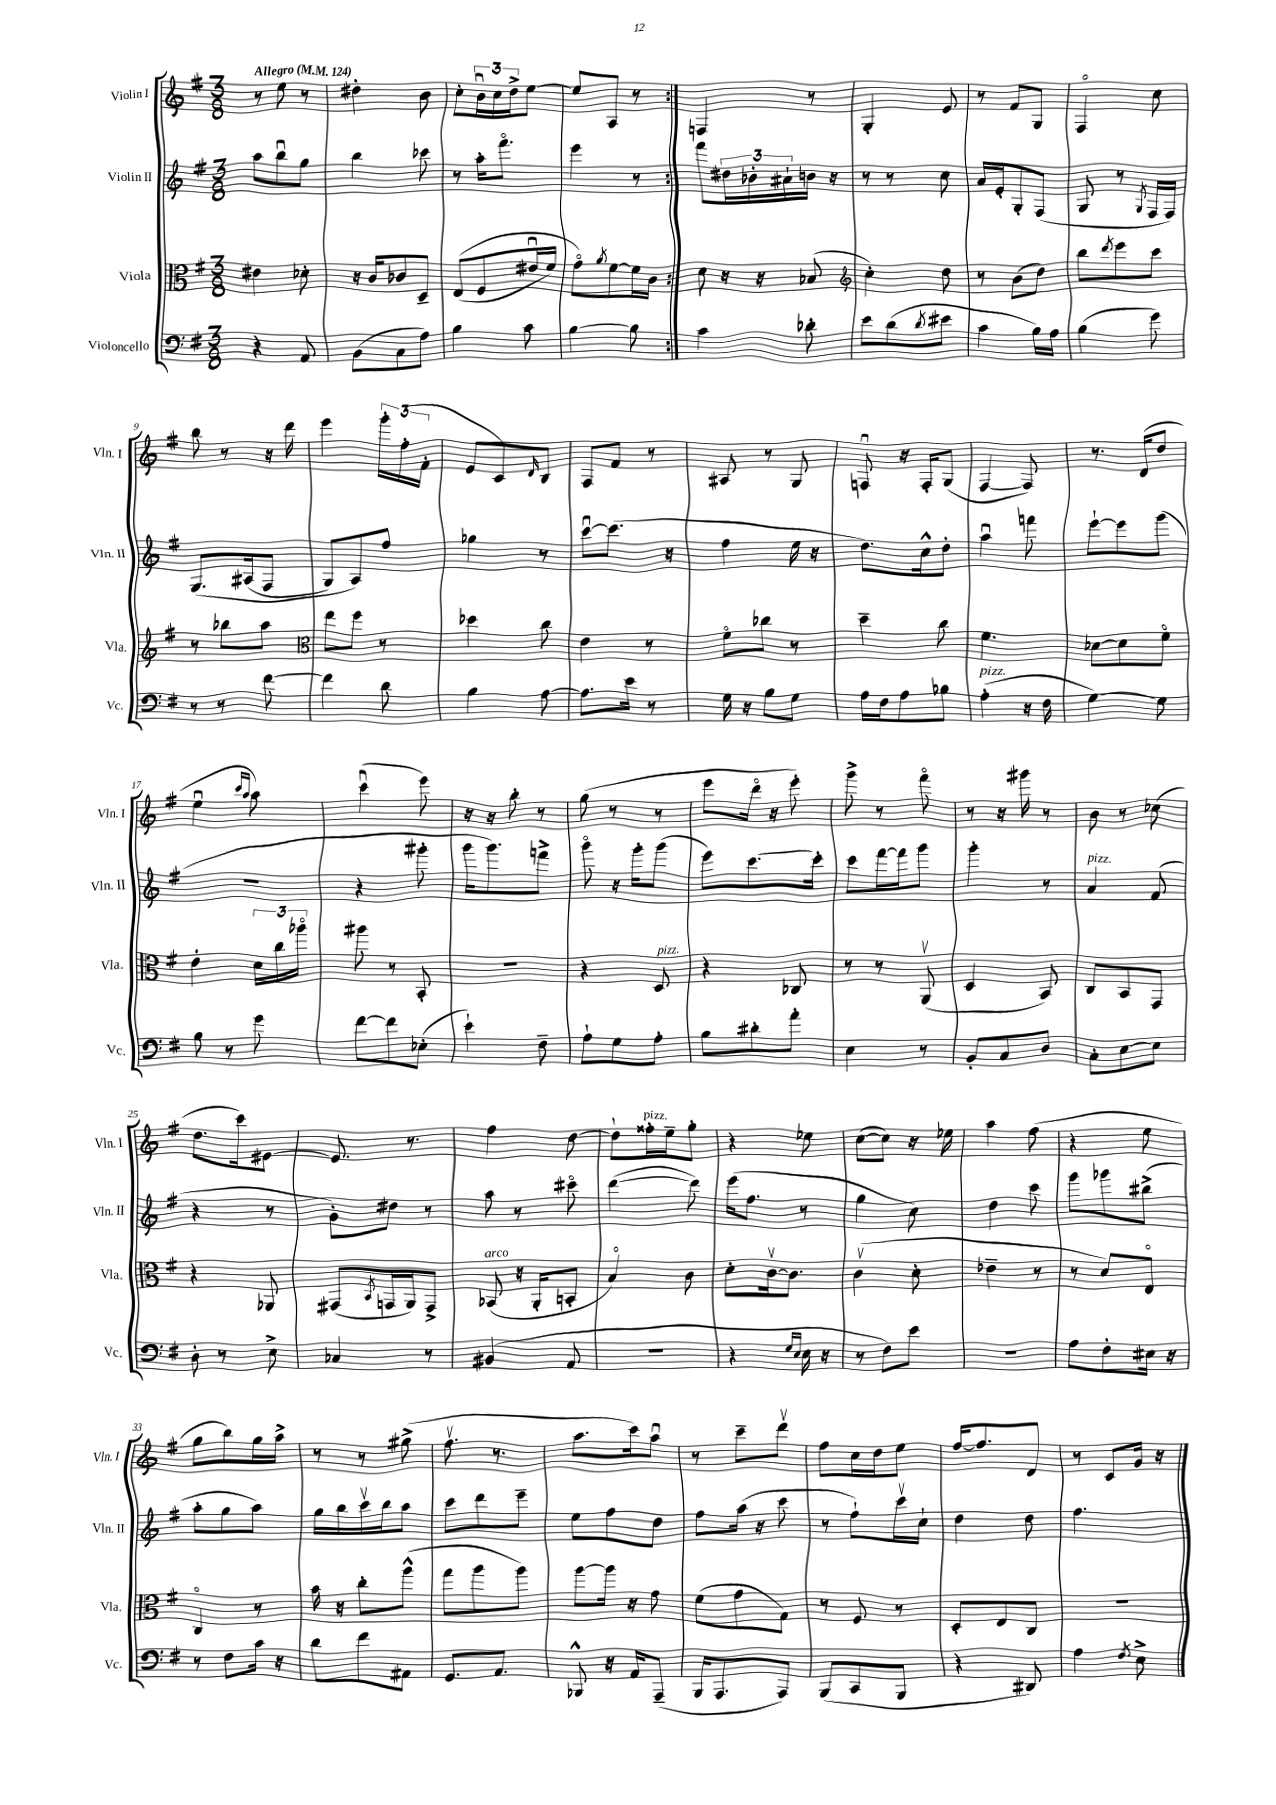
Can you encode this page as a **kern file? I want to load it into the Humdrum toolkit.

**kern	**kern	**kern	**kern
*part4	*part3	*part2	*part1
*staff4	*staff3	*staff2	*staff1
*I"Violoncello	*I"Viola	*I"Violin II	*I"Violin I
*I'Vc.	*I'Vla.	*I'Vln. II	*I'Vln. I
*clefF4	*clefC3	*clefG2	*clefG2
*k[f#]	*k[f#]	*k[f#]	*k[f#]
*M3/8	*M3/8	*M3/8	*M3/8
*MM124	*MM124	*MM124	*MM124
=1	=1	=1	=1
!	!	!	!LO:TX:a:B:t=Allegro
4r	4e#X\	8aa\L	8r
.	.	8bbu\	8ee\
8AA/	8d-X'\	8gg\J	8r
=2	=2	=2	=2
(8BB\L	16r	4bb\	4dd#X'\
.	16c/KL	.	.
8C\	8c-X/	.	.
8A\J)	8D~/J	8ccc-X\	8b\
=3	=3	=3	=3
4B\	((8E/L	8r	8cc'\L
.	8F#/	16aa'\KL	24bu\L
.	.	.	24cc\
.	.	8.fff#\J	.
.	.	.	24dd^\J
8c\	16e#Xu/L	.	[8ee\J
.	16f#/JJ)	.	.
=4	=4	=4	=4
[4B\	8g\L)	4eee\	8ee/L]
.	8qa/	.	.
.	[8f#\	.	8A/J
8B\]	16f#\L]	8r	8r
.	16c\JJ	.	.
=5:|!	=5:|!	=5:|!	=5:|!
4c\	8d\	8fff#\L	4Fn/
.	16r	24dd#X\L	.
.	.	24b-X'\	.
.	16r	.	.
.	.	24a#X`\	.
8d-X'\	(8B-X/	16bn\JJ	8r
.	.	16r	.
=6	=6	=6	=6
*	*clefG2	*	*
8e\L	4cc'\)	8r	4G'/
(8d\	.	8r	.
8qd/	.	.	.
8e#X\J	8dd\	8cc\	8e/
=7	=7	=7	=7
4c\	8r	16a/LL	8r
.	.	16e'/J	.
.	(8b\L	8G'/	8f#/L
16B\LL)	8dd\J)	(8F#/J	8G/J
16A\JJ	.	.	.
=8	=8	=8	=8
(4B\	8bb\L	8G/	4F#/
.	8qddd/	.	.
.	8eee\	8r	.
.	.	8qG/	.
8g\)	8ccc\J	16F#/LL	8cc\
.	.	16F#/JJ)	.
!!LO:LB:g=z
=9	=9	=9	=9
8r	8r	(8.G/L	8bb\
8r	8bb-X\L	.	8r
.	.	(16A#X/k	.
[8f#\	8aa\J	8F#/J	16r
.	.	.	16ddd\
=10	=10	=10	=10
*	*clefC3	*	*
4f#\]	8ee\L	8G/L)	4eee\
.	8ff#\J	8A/)	.
8d\	8r	8ff#/J	24ggg'\LL
.	.	.	(24ff#'\
.	.	.	24f#'\JJ
=11	=11	=11	=11
4B\	4dd-X\	4gg-X\	8e/L
.	.	.	8c/)
.	.	.	16qqd/
[8A\	8cc\	8r	8B/J
=12	=12	=12	=12
8.A\L]	4e\	[8cccu\L	8F#/L
.	.	(8.ccc\J]	8f#/J
16e\Jk	.	.	.
8r	8r	.	8r
.	.	16r	.
=13	=13	=13	=13
16G\	8f#\L	4ff#\	8A#X/
16r	.	.	.
8B\L	8cc-X\J	.	8r
8G\J	8r	16ee\	8G/
.	.	16r	.
=14	=14	=14	=14
16A\LL	4dd~\	8.dd\L)	8Fnu/
16F#\J	.	.	.
8A\	.	.	16r
.	.	16cc^^\k	16F'/KL
8B-X\J	8cc\	8dd'\J	(8G/J
=15	=15	=15	=15
!LO:TX:a:i:t=pizz.	!	!	!
(4A'\	4.f#\	4aau\	[4F#/
16r	.	8fffn\	8F#/])
16F#\	.	.	.
=16	=16	=16	=16
[4G\)	[8d-X\L	[8eee`\L	8.r
.	8d-\]	8eee\]	.
.	.	.	(16d/KL
8G\]	8f#\J	(8ggg\J	8dd/J
!!LO:LB:g=z
=17	=17	=17	=17
8B\	4e'\	4.r	4eeu\
8r	.	.	.
.	.	.	16qqccc/LL
.	.	.	16qqaa/JJ
8g\	24d\LL	.	8aa\)
.	24cc\	.	.
.	24aa-X\JJ	.	.
=18	=18	=18	=18
[8f#\L	8aa#X\	4r	(4cccu\
8f#\]	8r	.	.
(8E-X'\J	8BB'/	8ggg#X'\	8eee\)
=19	=19	=19	=19
4e`\)	4.r	16ggg\KL	16r
.	.	8.ggg\)	16r
.	.	.	8bb'\
8F#~\	.	8fffn^\J	8r
=20	=20	=20	=20
8A`\L	4r	8ggg\	(8gg\
8G\	.	16r	8r
.	.	16ggg'\KL	.
!	!LO:TX:a:i:t=pizz.	!	!
8A'\J	8D/	(8ggg\J	8r
=21	=21	=21	=21
8B\L	4r	8eee\L)	8eee\L
8d#X'\	.	[8.ccc\	16ddd\Jk
.	.	.	16r
8a'\J	8C-X/	.	8eee'\)
.	.	16ccc'\Jk]	.
=22	=22	=22	=22
4E\	8r	8ccc\L	8ggg^\
.	8r	[16fff#\L	8r
.	.	16fff#\J]	.
8r	(8AAv/	8ggg\J	8fff#\
=23	=23	=23	=23
8BB'/L	4D/	4ggg'\	8r
8C/	.	.	16r
.	.	.	16ggg#X\
8D/J	8BB/)	8r	8r
=24	=24	=24	=24
!	!	!LO:TX:a:i:t=pizz.	!
8C'\L	8C/L	4a/	8b\
[8E\	8BB/	.	8r
8E\J]	8GG/J	(8f#/	(8cc-X\
!!LO:LB:g=z
=25	=25	=25	=25
8D'\	4r	4r	8.dd\L
8r	.	.	.
.	.	.	16ccc\k)
8E^\	8AA-X/	8r	[8e#X\J
=26	=26	=26	=26
4C-X/	(8GG#X/L	8g'\L)	8.e#/]
.	8qBB/	.	.
.	16GGn/L	8dd#X\J	.
.	16AA/J)	.	8.r
8r	8GG^/J	8r	.
=27	=27	=27	=27
!	!LO:TX:a:i:t=arco	!	!
(4BB#X/	(8BB-X/	8aa\	4ff#\
.	16r	8r	.
.	16AA'/KL	.	.
8AA/	8BBn'/J	8ccc#X\	[8dd\
=28	=28	=28	=28
4.r	4B/)	([4ddd\	8dd`\L]
!	!	!	!LO:TX:a:i:t=pizz.
.	.	.	16ff##X'\L
.	.	.	16ee~\J
.	8c\	8ddd\])	8gg'\J
=29	=29	=29	=29
4r	8d'\L	(16eee\KL	4r
.	.	8.ff#\J	.
.	[16cv\k	.	.
.	8.c\J]	.	.
16qqG/LL	.	.	.
16qqE/JJ	.	.	.
16E\	.	8r	8ee-X\
16r	.	.	.
=30	=30	=30	=30
8r	(4cv\	4gg\	([8cc\L
8F#\L)	.	.	8cc\J])
8e\J	8d'\	8cc\)	16r
.	.	.	16ee-X\
=31	=31	=31	=31
4.r	4e-X~\	4dd\	4aa\
.	8r	8ccc\	(8ff#\
=32	=32	=32	=32
8A\L	8r	8ggg\L	4r
8F#'\	8d/L)	8ggg-X\	.
16E#X\Jk	8E/J	(8bb#X^\J	8ee\
16r	.	.	.
!!LO:LB:g=z
=33	=33	=33	=33
8r	4C/	8aa'\L	8gg\L
8F#\L	.	8gg\	8bb\)
16c\Jk	8r	8aa\J)	16gg\L
16r	.	.	16aa^\JJ
=34	=34	=34	=34
8d\L	16b\	16gg\LL	8r
.	16r	16bb\	.
8f#\	8cc'\L	16cccv\	8r
.	.	16bb\J	.
8AA#X\J	(8aa^^\J	8aa\J	(8gg#X^\
=35	=35	=35	=35
8.GG/L	8gg\L	8ccc\L	8.ff#v\
.	8aa\	8ddd\	.
8.AA/J	.	.	8.r
.	8aa\J)	8eee~\J	.
=36	=36	=36	=36
8BBB-X^^/	[8aa\L	8ee\L	8.aa\L
16r	16aa\Jk]	8ff#\	.
16AA/KL	16r	.	16ccc\k)
(8AAA~/J	8g\	8dd\J	8aau\J
=37	=37	=37	=37
16BBB/KL	(8f#\L	8ff#\L	8r
8.AAA/	.	.	.
.	8g\	(16aa\Jk	8ccc~\L
.	.	16r	.
8AAA/J)	8G\J)	8ccc\	8dddv\J
=38	=38	=38	=38
(8BBB/L	8r	8r	8ff#\L
8CC/	8F#/	8ff#`\L)	16cc\L
.	.	.	16dd\J
8BBB/J	8r	16cccv\L	8ee\J
.	.	16cc`\JJ	.
=39	=39	=39	=39
4r	8D'/L	4dd\	[16ff#/KL
.	.	.	8.ff#/]
.	8E/	.	.
8DD#X/)	8C/J	8dd\	8d/J
=40	=40	=40	=40
4A\	4.r	4.ff#\	8r
.	.	.	8c/L
8qF#/	.	.	.
8E^\	.	.	16g/Jk
.	.	.	16r
==	==	==	==
*-	*-	*-	*-
